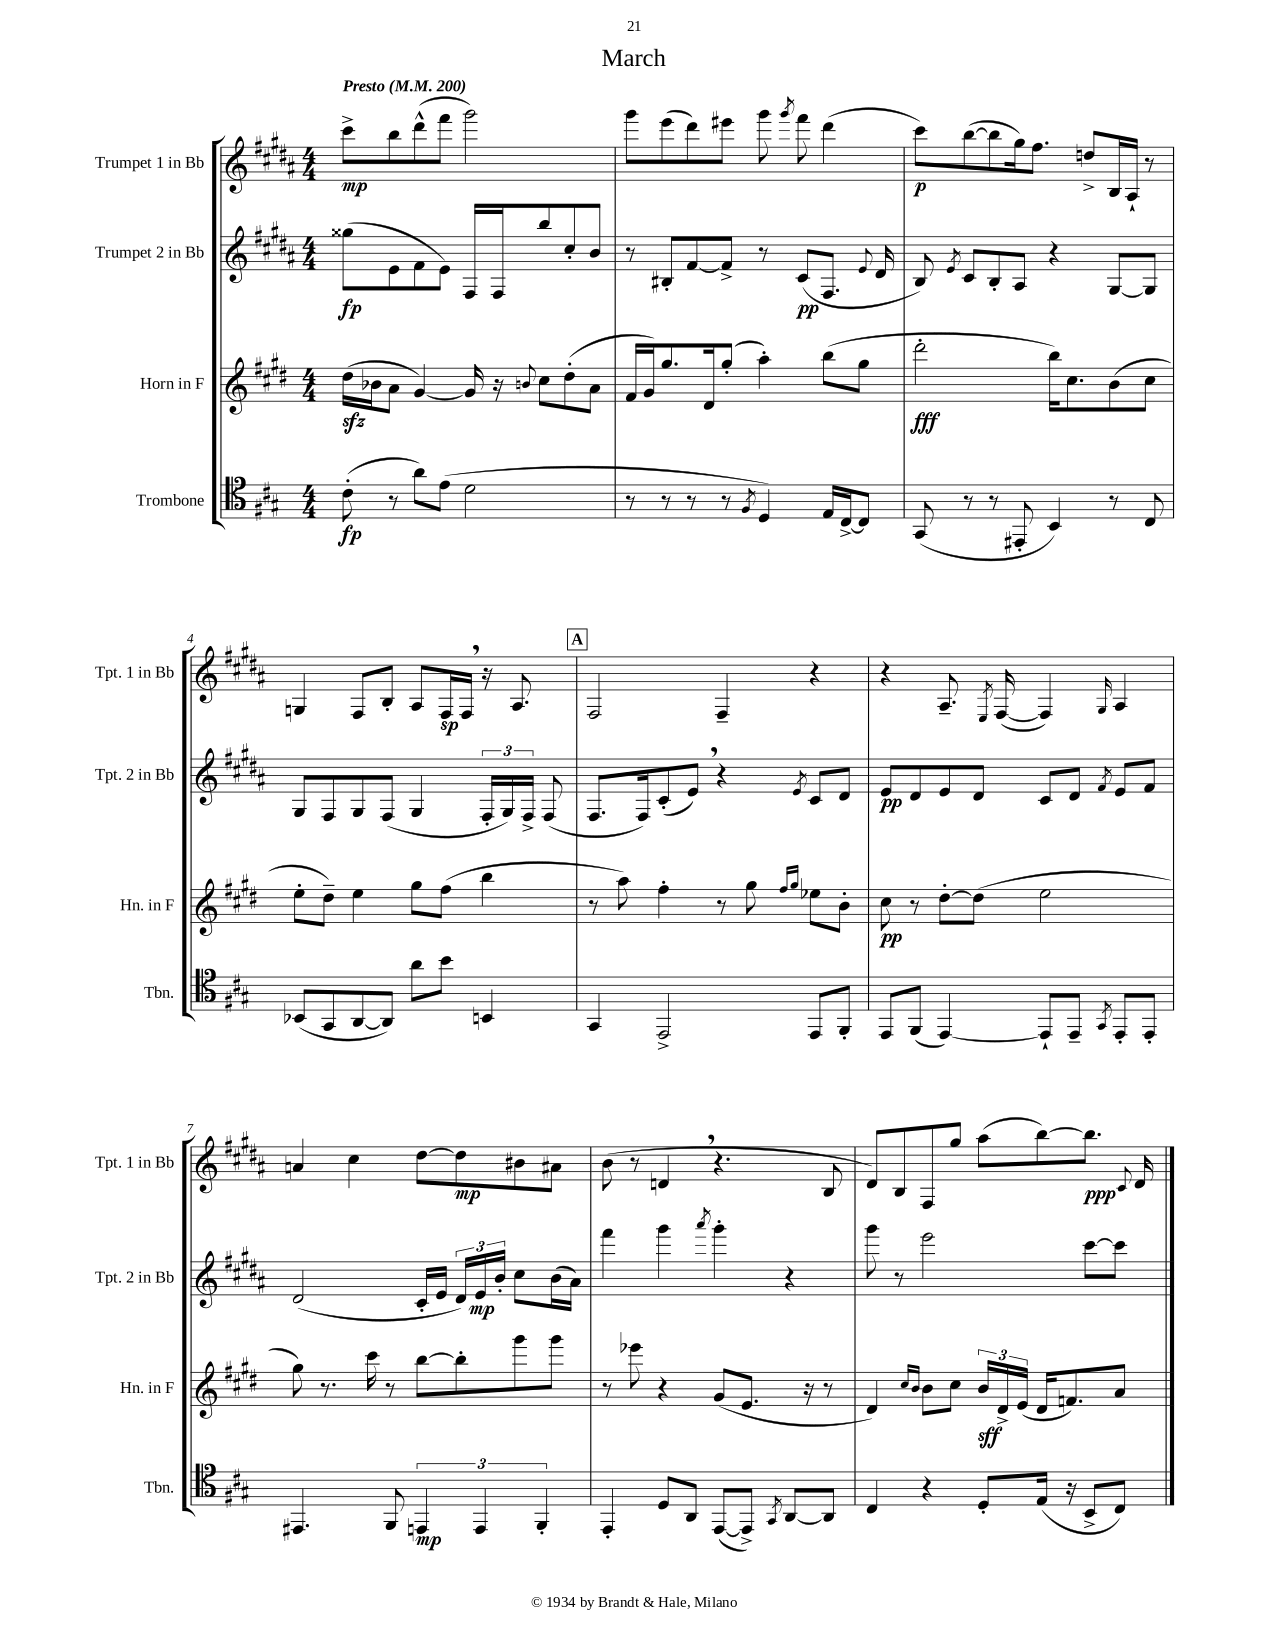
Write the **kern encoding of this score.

**kern	**dynam	**kern	**dynam	**kern	**dynam	**kern	**dynam
*part4	*part4	*part3	*part3	*part2	*part2	*part1	*part1
*staff4	*staff4	*staff3	*staff3	*staff2	*staff2	*staff1	*staff1
*I"Trombone	*	*I"Horn in F	*	*I"Trumpet 2 in Bb	*	*I"Trumpet 1 in Bb	*
*I'Tbn.	*	*I'Hn. in F	*	*I'Tpt. 2 in Bb	*	*I'Tpt. 1 in Bb	*
*clefC4	*	*clefG2	*	*clefG2	*	*clefG2	*
*k[f#c#g#]	*	*k[f#c#g#d#]	*	*k[f#c#g#d#a#]	*	*k[f#c#g#d#a#]	*
*M4/4	*	*M4/4	*	*M4/4	*	*M4/4	*
*MM200	*	*MM200	*	*MM200	*	*MM200	*
=1	=1	=1	=1	=1	=1	=1	=1
!	!	!	!	!	!	!LO:TX:a:B:t=Presto	!
(8c#'\	fp	(16dd#zz\LL	.	(8gg##X\L	fp	8ccc#^\L	mp
.	.	16b-X\J	.	.	.	.	.
8r	.	8a\J	.	8e\	.	8bb\	.
8a\L)	.	[4g#/)	.	8f#\	.	(8ddd#^^\	.
(8e\J	.	.	.	8e\J)	.	8fff#\J	.
2d\	.	16g#/]	.	16F#/LL	.	2ggg#\)	.
.	.	16r	.	16F#/J	.	.	.
.	.	8qqbn/	.	.	.	.	.
.	.	8cc#\L	.	8bb/	.	.	.
.	.	(8dd#'\	.	8cc#'/	.	.	.
.	.	8a\J	.	8b/J	.	.	.
=2	=2	=2	=2	=2	=2	=2	=2
8r	.	16f#/LL	.	8r	.	8ggg#\L	.
.	.	16g#/J)	.	.	.	.	.
8r	.	8.gg#/	.	8B#X'/L	.	(8eee\	.
8r	.	.	.	[8f#/	.	8ddd#\)	.
.	.	16d#/k	.	.	.	.	.
8r	.	(8gg#'/J	.	8f#^/J]	.	8eee#X\J	.
8qF#/	.	.	.	.	.	.	.
4D/)	.	4aa'\)	.	8r	.	8ggg#\	.
.	.	.	.	.	.	8qggg#/	.
.	.	.	.	(8c#/L	pp	8fff#\	.
16E/LL	.	(8bb\L	.	8.F#/J	.	(4ddd#\	.
[16C#^/J	.	.	.	.	.	.	.
8C#/J]	.	8gg#\J	.	.	.	.	.
.	.	.	.	8qqe/	.	.	.
.	.	.	.	16d#/	.	.	.
=3	=3	=3	=3	=3	=3	=3	=3
(8GG#/	.	2ddd#'\	fff	8B/)	.	8ccc#\L)	p
.	.	.	.	8qe/	.	.	.
8r	.	.	.	8c#/L	.	([8bb\	.
8r	.	.	.	8B'/	.	8bb\]	.
8EE#X'/	.	.	.	8A#/J	.	16gg#\k)	.
.	.	.	.	.	.	8.ff#\J	.
4BB/)	.	16bb\KL)	.	4r	.	.	.
.	.	8.cc#\	.	.	.	.	.
.	.	.	.	.	.	8ddn^/L	.
8r	.	(8b\	.	[8G#/L	.	16B/L	.
.	.	.	.	.	.	16A#`/JJ	.
8C#/	.	8cc#\J	.	8G#/J]	.	8r	.
!!LO:LB:g=z
=4	=4	=4	=4	=4	=4	=4	=4
(8BB-X/L	.	8ee'\L	.	8G#/L	.	4Gn/	.
8GG#/	.	8dd#~\J)	.	8F#/	.	.	.
[8AA/	.	4ee\	.	8G#/	.	8F#/L	.
8AA/J])	.	.	.	(8F#/J	.	8B'/J	.
8a\L	.	8gg#\L	.	4G#/	.	8A#/L	.
8b\J	.	(8ff#\J	.	.	.	16F#/L	sp
.	.	.	.	.	.	16F#,/JJ	.
4BBn/	.	4bb\	.	24F#'/LL	.	16r	.
.	.	.	.	24G#/)	.	.	.
.	.	.	.	.	.	8.A#/	.
.	.	.	.	24F#^/JJ	.	.	.
.	.	.	.	(8F#/	.	.	.
!!LO:REH:place=s1:t=A
=5	=5	=5	=5	=5	=5	=5	=5
4GG#/	.	8r	.	8.F#/L	.	2F#/	.
.	.	8aa\)	.	.	.	.	.
.	.	.	.	16F#/k)	.	.	.
2EE^/	.	4ff#'\	.	(8c#'/	.	.	.
.	.	.	.	8e,/J)	.	.	.
.	.	8r	.	4r	.	4F#~/	.
.	.	8gg#\	.	.	.	.	.
.	.	16qqff#/LL	.	.	.	.	.
.	.	16qqgg#/JJ	.	8qe/	.	.	.
8EE/L	.	8ee-X\L	.	8c#/L	.	4r	.
8FF#'/J	.	8b'\J	.	8d#/J	.	.	.
=6	=6	=6	=6	=6	=6	=6	=6
8EE/L	.	8cc#\	pp	8e/L	pp	4r	.
(8FF#/J	.	8r	.	8d#/	.	.	.
[4EE/)	.	[8dd#'\L	.	8e/	.	8.A#~/	.
.	.	(8dd#\J]	.	8d#/J	.	.	.
.	.	.	.	.	.	8qE/	.
.	.	.	.	.	.	([16F#/	.
8EE`/L]	.	2ee\	.	8c#/L	.	4F#/])	.
8EE~/J	.	.	.	8d#/J	.	.	.
8qGG#/	.	.	.	8qf#/	.	16qqG#/	.
8EE'/L	.	.	.	8e/L	.	4A#/	.
8EE'/J	.	.	.	8f#/J	.	.	.
!!LO:LB:g=z
=7	=7	=7	=7	=7	=7	=7	=7
4.EE#X/	.	8gg#\)	.	(2d#/	.	4an/	.
.	.	8.r	.	.	.	.	.
.	.	.	.	.	.	4cc#\	.
.	.	16ccc#\	.	.	.	.	.
8FF#/	.	8r	.	.	.	.	.
6EEn/	mp	[8bb\L	.	16c#'/LL	.	[8dd#\L	.
.	.	.	.	16e/JJ	.	.	.
.	.	8bb'\]	.	24d#/LL)	.	8dd#\]	mp
6EE/	.	.	.	24e/	mp	.	.
.	.	.	.	24b'/JJ	.	.	.
.	.	8ggg#\	.	8cc#\L	.	8b#X\	.
6FF#'/	.	.	.	.	.	.	.
.	.	8ggg#\J	.	(16b\L	.	8a#X\J	.
.	.	.	.	16a#\JJ)	.	.	.
=8	=8	=8	=8	=8	=8	=8	=8
4EE'/	.	8r	.	4fff#\	.	(8b\	.
.	.	8eee-X\	.	.	.	8r	.
8D/L	.	4r	.	4ggg#\	.	4dn,/	.
8AA/J	.	.	.	.	.	.	.
.	.	.	.	8qaaa#/	.	.	.
([8EE/L	.	(8g#/L	.	4ggg#'\	.	4.r	.
8EE^/J])	.	8.e/J	.	.	.	.	.
8qGG#/	.	.	.	.	.	.	.
[8AA/L	.	.	.	4r	.	.	.
.	.	16r	.	.	.	.	.
8AA/J]	.	8r	.	.	.	8B/	.
=9	=9	=9	=9	=9	=9	=9	=9
4C#/	.	4d#/)	.	8ggg#\	.	8d#/L)	.
.	.	.	.	8r	.	8B/	.
.	.	16qqcc#/LL	.	.	.	.	.
.	.	16qqb/JJ	.	.	.	.	.
4r	.	8b\L	.	2eee\	.	8F#/	.
.	.	8cc#\J	.	.	.	8gg#/J	.
8D'/L	.	24b/LL	sff	.	.	(8aa#\L	.
.	.	24d#^/	.	.	.	.	.
.	.	(24e/JJ	.	.	.	.	.
(16E/Jk	.	16d#/KL	.	.	.	[8bb\)	.
16r	.	8.fn/)	.	.	.	.	.
8BB^/L	.	.	.	[8ccc#\L	.	8.bb\J]	ppp
8C#/J)	.	8a/J	.	8ccc#\J]	.	.	.
.	.	.	.	.	.	8qqc#/	.
.	.	.	.	.	.	16d#/	.
==	==	==	==	==	==	==	==
*-	*-	*-	*-	*-	*-	*-	*-
